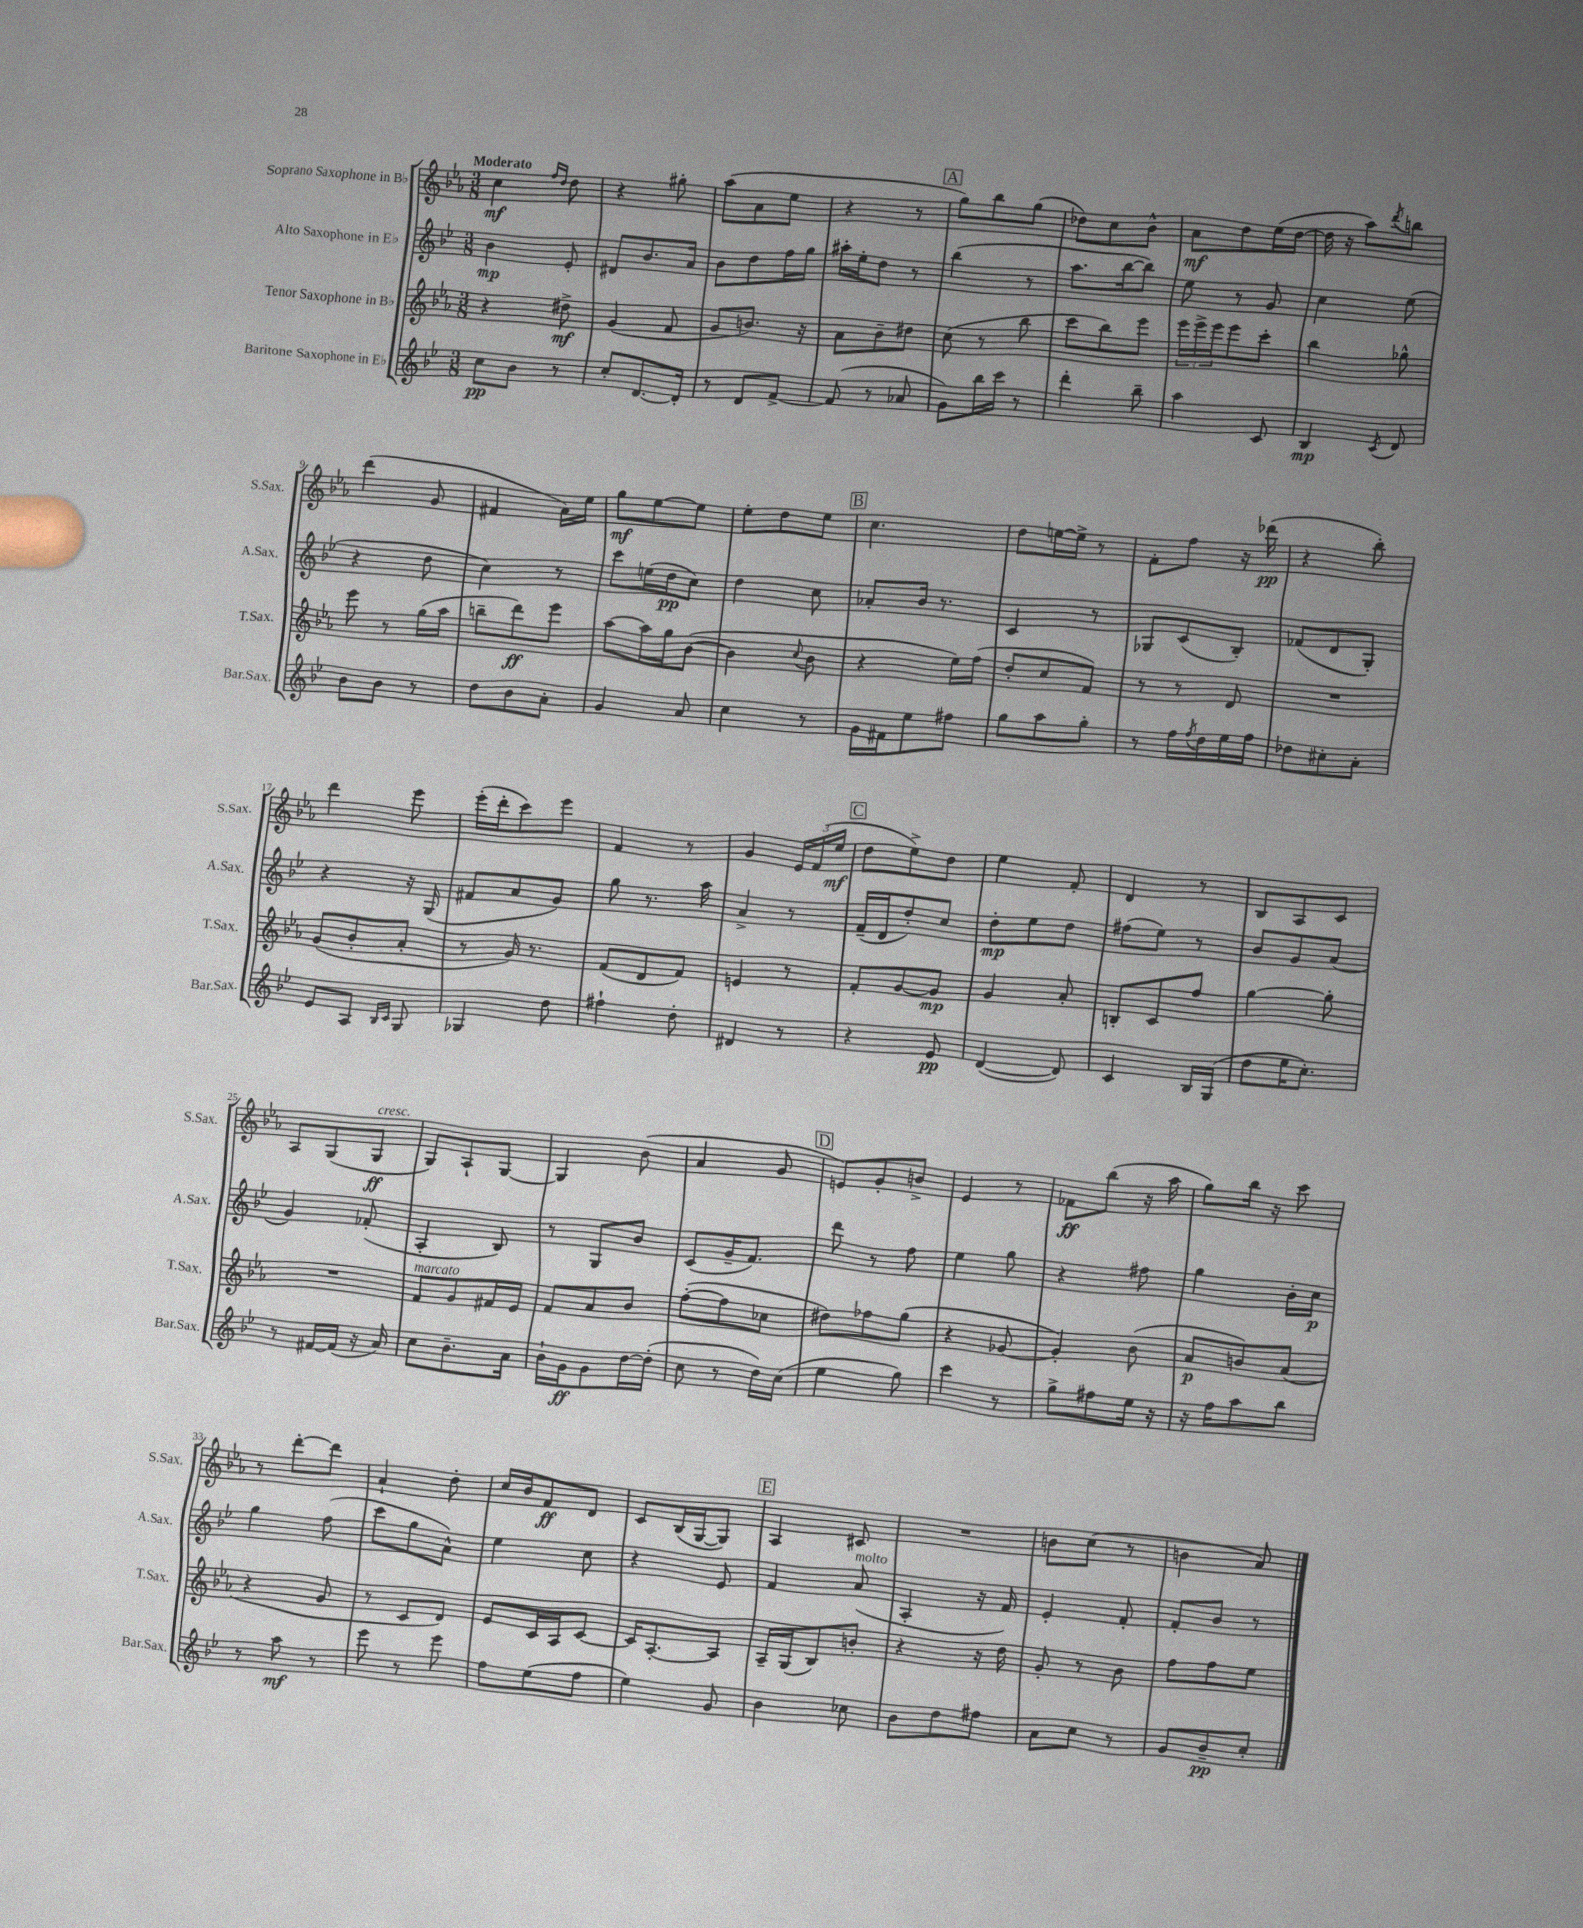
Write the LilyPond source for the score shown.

<<
\new StaffGroup <<
\new Staff = "s0" \with { instrumentName = "Soprano Saxophone in Bb" shortInstrumentName = "S.Sax." } {
    \clef treble \key ees \major \numericTimeSignature \time 3/8 \tempo "Moderato"
    c''4\mf \grace { f''16 d''16 } d''8 |
    r4 gis''8-. |
    aes''8( aes'8 ees''8 |
    r4 r8 |
    \mark \markup { \box "A" } g''8) bes''8 g''8( |
    des''8) c''8 bes'8-^ |
    aes'8\mf d''8 ees''16( d''16~ |
    d''16 r16 aes''8) \acciaccatura { d'''8 } b''8 |
    d'''4( g'8 |
    fis'4 aes'16) ees''16 |
    g''8\mf ees''8~ ees''8 |
    ees''8-. d''8 ees''8 |
    \mark \markup { \box "B" } c''4. |
    d''8 e''16~ e''16-> r8 |
    f'8-. f''8 r16 des'''16\pp( |
    r4 bes''8-.) |
    d'''4 ees'''8 |
    ees'''16-.( d'''16-. c'''8) ees'''8 |
    f'4 r8 |
    g'4 \tuplet 3/2 { ees'16 f'16( ees''16\mf } |
    \mark \markup { \box "C" } d''8 ees''8->) d''8 |
    ees''4 f'8-. |
    d'4 r8 |
    bes8 aes8 c'8 |
    aes8 g8( g8\ff^\markup { \italic "cresc." } |
    g8) aes8-! g8~ |
    g4 bes'8( |
    aes'4 g'8 |
    \mark \markup { \box "D" } e'8) g'8-. b'8-> |
    ees'4 r8 |
    fes'8\ff bes''8( r16 aes''16 |
    g''8) bes''16 r16 c'''8 |
    r8 d'''8~-. d'''8 |
    aes'4-! d''8-. |
    c''16 bes'16 f'8\ff d'8 |
    c'8 bes16( g16~ g8) |
    \mark \markup { \box "E" } aes4 cis'8 |
    R4. |
    b'8 c''8( r8 |
    b'4 aes'8) \bar "|." |
}
\new Staff = "s1" \with { instrumentName = "Alto Saxophone in Eb" shortInstrumentName = "A.Sax." } {
    \clef treble \key bes \major \numericTimeSignature \time 3/8
    bes'4\mp ees'8-. |
    dis'8 bes'8. a'16 |
    bes'8 d''8 f''16 g''16 |
    ais''16-. ees''16-. d''8 r8 |
    \mark \markup { \box "A" } bes''4( r8 |
    a''8. bes''16~ bes''8) |
    ees''8 r8 g'8 |
    c''4 ees''8( |
    r4 d''8 |
    c''4) r8 |
    c'''8 e''16( d''16\pp c''8) |
    d''4 c''8 |
    \mark \markup { \box "B" } aes'8-. bes'16 r8. |
    c'4 r8 |
    ges8 c'8( bes8-.) |
    fes'8( d'8 g8-.) |
    r4 r16 g16( |
    fis'8 a'8 g'8) |
    g''8 r8. a''16 |
    a'4-> r8 |
    \mark \markup { \box "C" } f'16--( d'16 d''8-.) c''8 |
    d''8-.\mp ees''8 d''8 |
    fis''8( ees''8) r8 |
    bes'8 g'8 a'8( |
    g'4) fes'8-.( |
    a4-. bes8) |
    r8 g8 bes'8 |
    c'8( g'16-- f'8.) |
    \mark \markup { \box "D" } d'''8 r8 f''8 |
    ees''4 g''8 |
    r4 fis''8 |
    g''4 bes'16-. c''16\p |
    g''4 f''8( |
    c'''8 g''8 a'8-^) |
    ees''4 c''8 |
    r4 ees'8 |
    \mark \markup { \box "E" } f'4 a'8^\markup { \italic "molto" }( |
    a4-. r16 f'16) |
    ees'4-. f'8-. |
    f'8-. bes'8 r8 \bar "|." |
}
\new Staff = "s2" \with { instrumentName = "Tenor Saxophone in Bb" shortInstrumentName = "T.Sax." } {
    \clef treble \key ees \major \numericTimeSignature \time 3/8
    r4 dis''8->\mf |
    g'4( f'8 |
    g'8 b'8.) r16 |
    aes'8 bes'8-- dis''8 |
    \mark \markup { \box "A" } c''8( r8 bes''8 |
    c'''8 bes''8) ees'''8 |
    \tuplet 3/2 { ees'''16 ees'''16-> ees'''16 } ees'''8 c'''8-. |
    bes''4 ges''8-^ |
    ees'''8 r8 g''16( aes''16 |
    b''8-- d'''8\ff) ees'''8 |
    aes''8~ aes''16 g''16 bes'8~( |
    bes'4 \appoggiatura { c''8 } bes'8 |
    \mark \markup { \box "B" } r4 ees''16) f''16( |
    d''8-. c''8 f'8) |
    r8 r8 d'8 |
    R4. |
    g'8( bes'8-. aes'8-. |
    r8 g'16) r8. |
    f'8( d'8 f'8) |
    e'4 r8 |
    \mark \markup { \box "C" } f'8-. g'8~ g'8\mp |
    g'4 aes'8-. |
    b8-. c'8 f''8 |
    g''4~ g''8-. |
    R4. |
    f'8^\markup { \italic "marcato" } g'8 fis'16 ees'16 |
    f'8 aes'8 bes'8 |
    f''8~-.( f''8 ces''8 |
    \mark \markup { \box "D" } dis''8) fes''8 g''8( |
    r4 ges'8~ |
    ges'4-.) bes'8( |
    aes'8\p b'8) aes'8( |
    r4 g'8 |
    r8 c'8 d'8) |
    ees'8 c'16 aes16 c'8~ |
    c'16 aes8.~-. aes8 |
    \mark \markup { \box "E" } aes16-- g16( bes8) b'8-. |
    r4 r16 d''16 |
    g'8-. r8 bes'8 |
    f''8 f''8 ees''8 \bar "|." |
}
\new Staff = "s3" \with { instrumentName = "Baritone Saxophone in Eb" shortInstrumentName = "Bar.Sax." } {
    \clef treble \key bes \major \numericTimeSignature \time 3/8
    c''8\pp bes'8 r8 |
    c''8-. d'8.~ d'16-. |
    r8 d'8 f'8~-> |
    f'8( r8 aes'8 |
    \mark \markup { \box "A" } g'8) bes''16 c'''16 r8 |
    d'''4-. bes''8-- |
    a''4 c'8 |
    bes4\mp \acciaccatura { c'8 } d'8 |
    bes'8 bes'8 r8 |
    d''8 bes'8 a'8-. |
    g'4 a'8 |
    c''4 r8 |
    \mark \markup { \box "B" } g'16 fis'16 ees''8 fis''8 |
    g''8 a''8 g''8-. |
    r8 f''16 \acciaccatura { f''8 } d''16 ees''16 f''16 |
    des''8 cis''8-. a'8-. |
    ees'8 a8 \grace { bes16 c'16 } g8 |
    ges4 d''8 |
    fis''4-! d''8-. |
    dis'4 r8 |
    \mark \markup { \box "C" } r4 ees'8\pp |
    d'4~( d'8) |
    c'4 bes16 g16( |
    d''8 ees''16 c''8.-.) |
    r8 fis'16~ fis'16( r16 a'16) |
    c''8 bes'8.-- a'16 |
    bes'16-! g'16\ff g'8 d''16~ d''16-.( |
    c''8 r8 d''16) c''16( |
    \mark \markup { \box "D" } ees''4 g''8) |
    c'''4 r8 |
    g''8-> fis''8 ees''16 r16 |
    r16 f''16 a''8 bes''8 |
    r8 a''8\mf r8 |
    ees'''8 r8 ees'''8 |
    f''8 ees''8( f''8 |
    ees''4) g'8 |
    \mark \markup { \box "E" } bes'4 ces''8 |
    bes'8 d''8 fis''8 |
    a'8 c''8 r8 |
    g'8 bes'8--\pp c''8-. \bar "|." |
}
>>
>>
